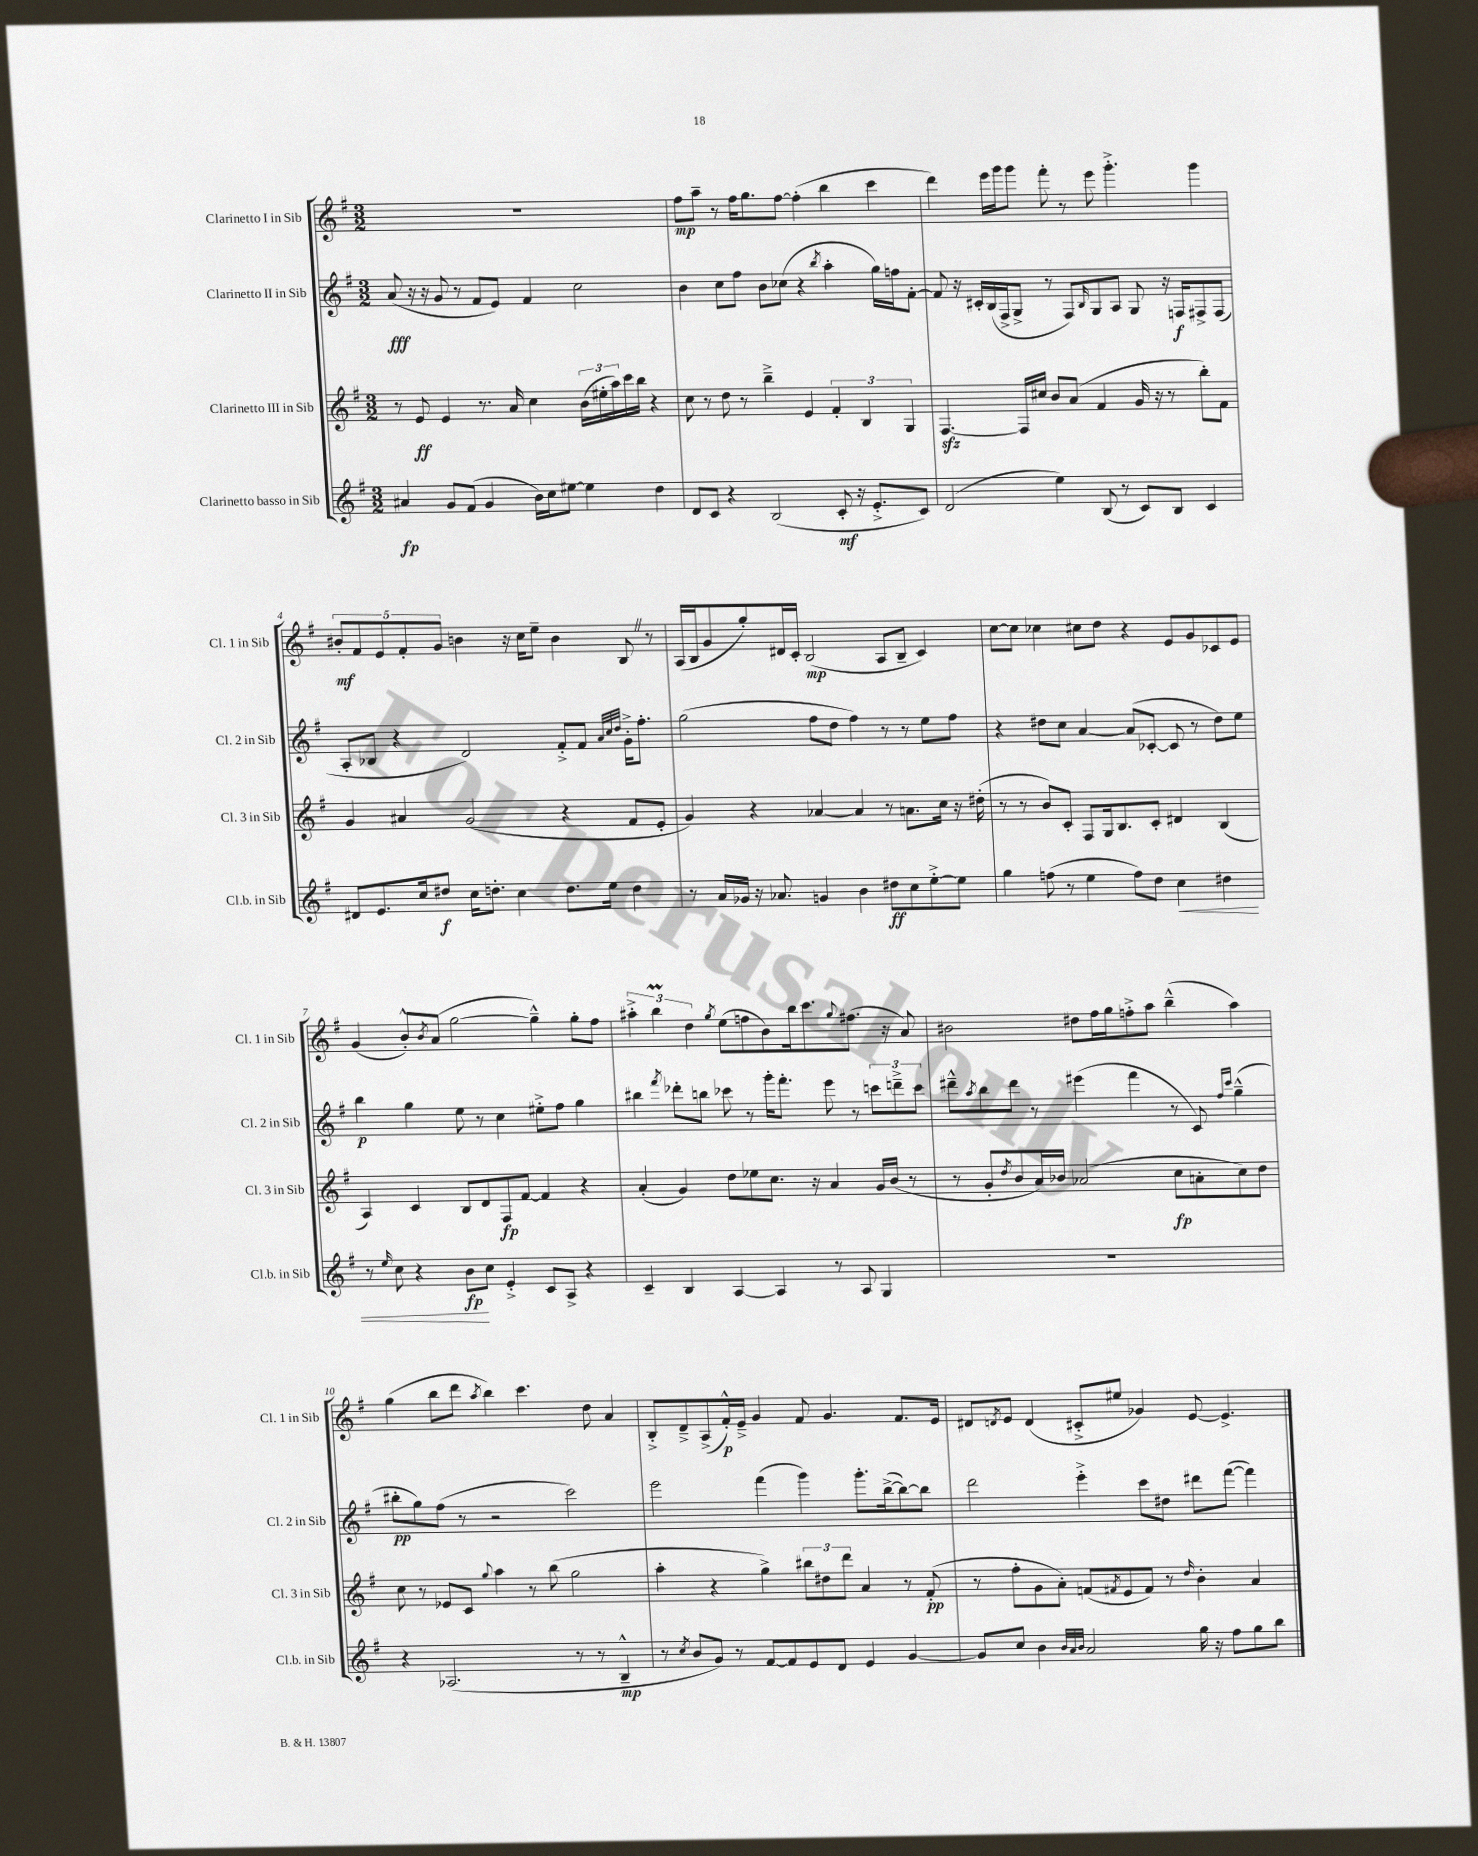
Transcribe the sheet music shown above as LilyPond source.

<<
\new StaffGroup <<
\new Staff = "s0" \with { instrumentName = "Clarinetto I in Sib" shortInstrumentName = "Cl. 1 in Sib" } {
    \clef treble \key g \major \numericTimeSignature \time 3/2
    R1. |
    fis''8\mp a''8-- r8 fis''16 g''8. fis''8~ fis''4-.( b''4 c'''4 |
    d'''4) e'''16 g'''16 g'''8 fis'''8-. r8 e'''8 g'''4.-.-> g'''4 |
    \tuplet 5/4 { bis'8-.\mf fis'8 e'8 fis'8-. g'8 } b'4 r16 c''16 e''8-- b'4 b8 \once \override BreathingSign.text = \markup { \musicglyph "scripts.caesura.straight" } \breathe r8 |
    a16( b16 g'8 g''8-.) dis'16 c'16-. b2\mp( a8 b8-- c'4) |
    c''8~ c''8 ces''4 cis''8 d''8 r4 e'8 g'8 ces'8 e'8 |
    g'4( b'8-.-^) \acciaccatura { b'8 } a'8( g''2~ g''4---^) g''8-. fis''8 |
    \tuplet 3/2 { ais''4-.-> b''4\prall d''4 } \acciaccatura { g''8 } e''8( f''8 b'8) b''16 c'''8. \appoggiatura { g''8 } fis''8.( r16 a'8) |
    bis'2 dis''8 fis''16 g''16 f''8-.-> a''8 b''4---^( a''4) |
    g''4( b''8 d'''8 \acciaccatura { a''8 } b''4) c'''4. d''8 a'4 |
    b8-.-> d'8---> a8->( fis'16-.-^\p) e'16---> g'4 fis'8 g'4. fis'8. e'16 |
    dis'8 \acciaccatura { d'8 } e'8 d'4( cis'8-.-> eis''8 ges'4) e'8~ e'4.-> \bar "|." |
}
\new Staff = "s1" \with { instrumentName = "Clarinetto II in Sib" shortInstrumentName = "Cl. 2 in Sib" } {
    \clef treble \key g \major \numericTimeSignature \time 3/2
    a'8\fff( r16 r16 g'8 r8 fis'8 e'8) fis'4 c''2 |
    b'4 c''8 fis''8 b'8 ces''8( r4 \acciaccatura { b''8 } a''4-. g''16) f''16 fis'8~-. |
    fis'8 r16 cis'16-. b16( fis16-> g8-> r8 fis8) \grace { b16 } g8 a8 g8 r16 f16\f fis8-> fis8( |
    a8-. bes8 r4 d'2) fis'8-.-> fis'8 \grace { a'32 c''32 d''32 } g'16-.-> fis''8.-. |
    g''2( fis''8 d''8 fis''4) r8 r8 e''8 fis''8 |
    r4 dis''8 c''8 a'4~ a'8( ces'8~-. ces'8 r8 dis''8) e''8 |
    b''4\p g''4 e''8 r8 c''4 eis''8-.-> fis''8 g''4 |
    bis''4 \acciaccatura { fis'''8 } des'''8-. b''8 ces'''8 r8 g'''16-. fis'''8.-. e'''8 r8 \tuplet 3/2 { c'''8 d'''8---> c'''8 } |
    dis'''8---^ \acciaccatura { a''8 } b''8 dis'''8 r8 eis'''4( fis'''4 r8 c'8) \grace { fis''16 c'''16 } g''4---^( |
    bis''8-.\pp g''8) fis''8( r8 r2 c'''2) |
    e'''2 fis'''4( g'''4) g'''8.-. b''16~->( b''8~) b''8 |
    d'''2 e'''4-.-> c'''8 dis''8 dis'''8 fis'''8~( fis'''4) \bar "|." |
}
\new Staff = "s2" \with { instrumentName = "Clarinetto III in Sib" shortInstrumentName = "Cl. 3 in Sib" } {
    \clef treble \key g \major \numericTimeSignature \time 3/2
    r8 e'8\ff e'4 r8. a'16 c''4 \tuplet 3/2 { b'16( eis''16-. a''16) } c'''16 b''16 r4 |
    c''8 r8 d''8 r8 b''4---> e'4 \tuplet 3/2 { fis'4-. b4 g4 } |
    fis4.~\sfz fis16 cis''16 b'8 a'8( fis'4 g'16 r16 r8 b''8-.) fis'8 |
    g'4 ais'4 g'2( r4 fis'8 e'8-. |
    g'4) r4 aes'4~ aes'4 r8 a'8. c''16 r16 dis''16-.( |
    r8 r8 b'8) c'8-. fis8 g16 b8. c'8-. dis'4 b4( |
    a4) c'4 b8 d'8 fis8\fp fis'8~ fis'4 r4 |
    a'4-.( g'4) d''8 ees''8 c''8. r16 a'4 g'16 b'16( r8 |
    r8 g'8-. \acciaccatura { d''8 } b'8 a'16) bes'16 aes'2( c''8\fp a'8-. c''8) d''8 |
    c''8 r8 ees'8 c'8 \appoggiatura { g''8 } a''4 r8 b''8( g''2 |
    a''4-. r4 g''4->) \tuplet 3/2 { bis''8 dis''8 d'''8 } a'4 r8 fis'8-.\pp( |
    r8 fis''8-. g'8 a'8-.) f'8( \acciaccatura { fis'8 } e'8 fis'8) r8 \grace { d''16 } b'4-. a'4 \bar "|." |
}
\new Staff = "s3" \with { instrumentName = "Clarinetto basso in Sib" shortInstrumentName = "Cl.b. in Sib" } {
    \clef treble \key g \major \numericTimeSignature \time 3/2
    ais'4\fp g'8 fis'8( g'4 b'16) c''16 eis''8~ eis''4 d''4 |
    d'8 c'8 r4 b2( c'8-.\mf r16 e'8.-.-> c'8) |
    d'2( e''4) b8( r8 c'8) b8 c'4 |
    dis'8 e'8. c''16 dis''8\f c''16 d''8.-. c''4 d''8. e''16 d''4 |
    r8 a'16 ges'16 r16 aes'8. g'4 b'4 dis''8\ff c''8 e''8~-.-> e''8 |
    g''4 f''8( r8 e''4 f''8) d''8 c''4\< dis''4 |
    r8 \grace { e''16 } c''8 r4 b'8\fp\! c''8 e'4-.-> c'8 a8-> r4 |
    c'4-- b4 a4~ a4 r8 a8 g4 |
    R1. |
    r4 aes2.( r8 r8 b4---^\mp |
    r8 \acciaccatura { c''8 } b'8 g'8) r8 fis'8~ fis'8 e'8 d'8 e'4 g'4~ |
    g'8 c''8 b'4 \grace { b'32 a'32 b'32 } a'2 g''16 r16 fis''8 g''8 b''8 \bar "|." |
}
>>
>>
